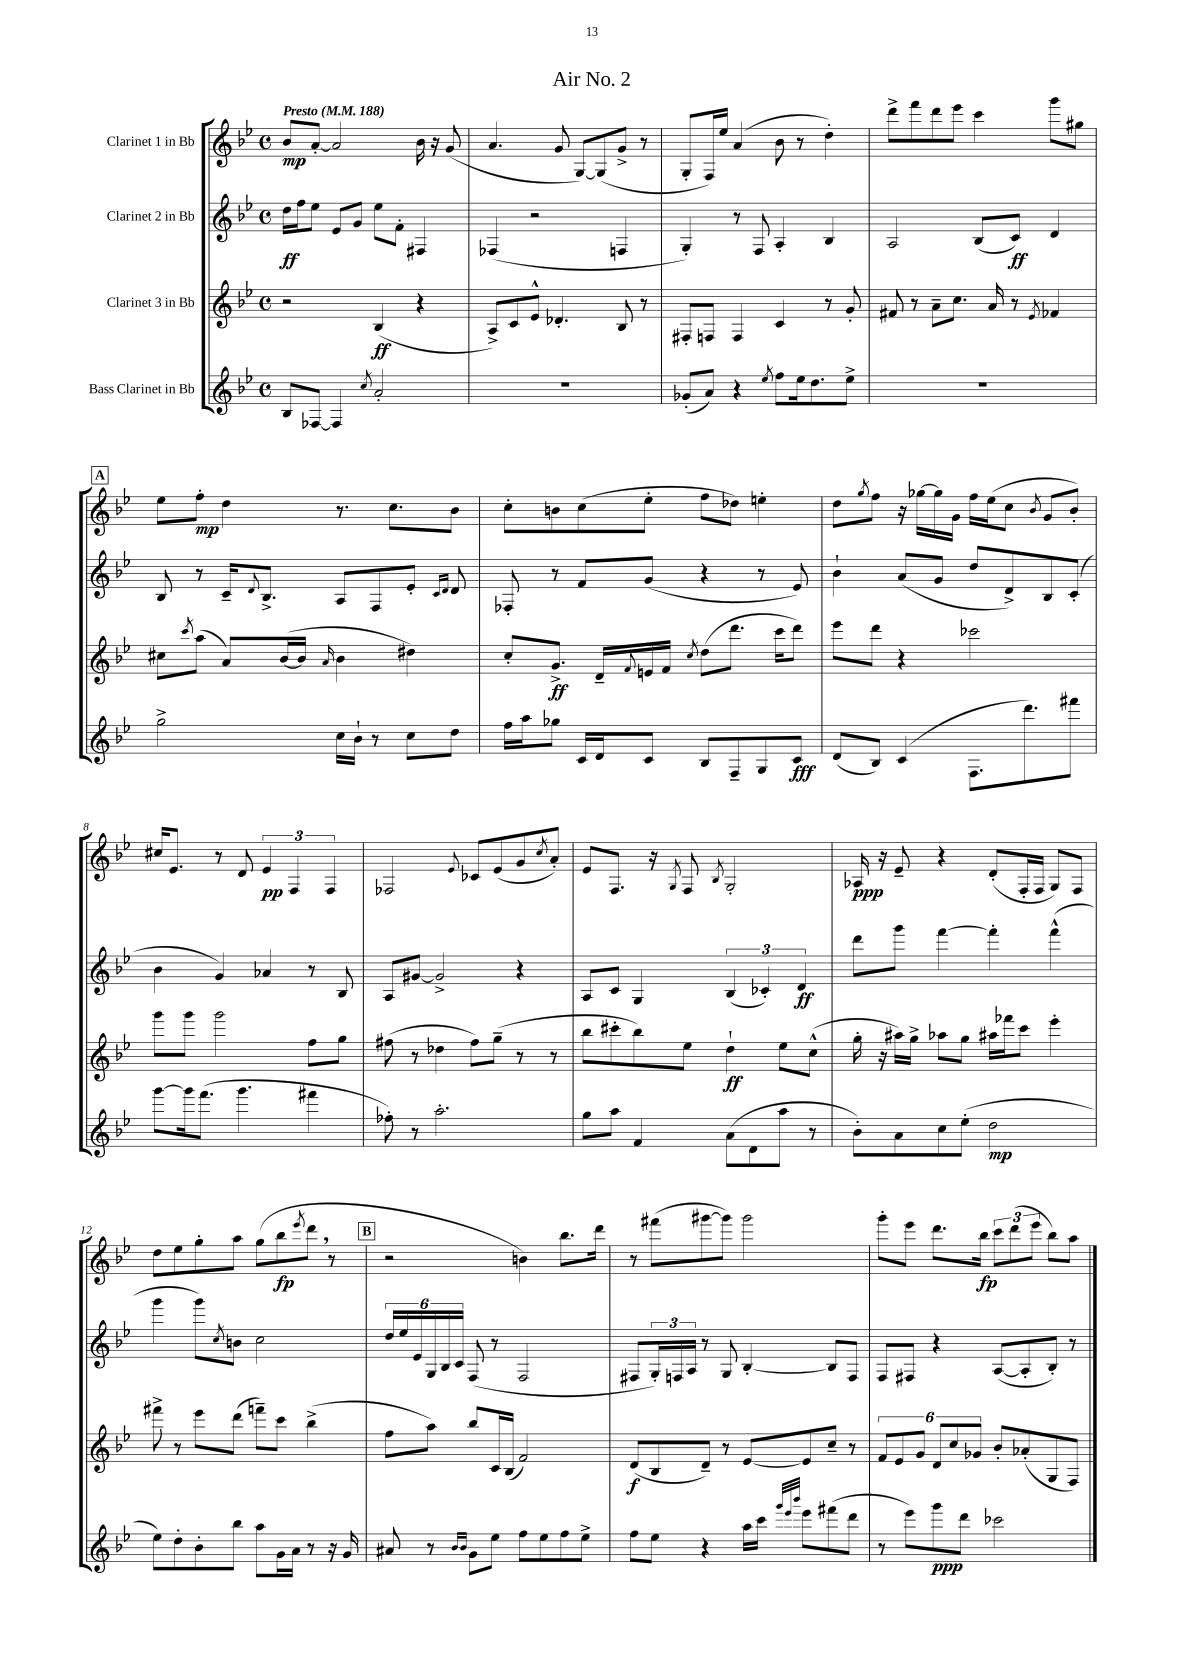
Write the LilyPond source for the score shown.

\header { title = "Air No. 2" }
<<
\new StaffGroup <<
\new Staff = "s0" \with { instrumentName = "Clarinet 1 in Bb" } {
    \clef treble \key bes \major \defaultTimeSignature \time 4/4 \tempo "Presto" 4 = 188
    bes'8\mp a'8~-. a'2 bes'16 r16 g'8( |
    a'4. g'8 g8~) g8( g'8-> r8 |
    g8-. f16) ees''16 a'4( bes'8 r8 d''4-.) |
    d'''8-> f'''8 d'''8 ees'''8 c'''4 g'''8 gis''8 |
    \mark \markup { \box "A" } ees''8 f''8-.\mp d''4 r8. c''8. bes'8 |
    c''8-. b'8 c''8( ees''8-. f''8 des''8) e''4-. |
    d''8 \acciaccatura { g''8 } f''8 r16 ges''16~ ges''16 g'16 f''16 ees''16( c''8 \acciaccatura { bes'8 } g'8 bes'8-.) |
    cis''16 ees'8. r8 d'8 \tuplet 3/2 { ees'4\pp f4 f4 } |
    fes2 \appoggiatura { ees'8 } ces'8 ees'8( g'8 \acciaccatura { c''8 } a'8-.) |
    ees'8 f8. r16 \acciaccatura { g8 } f8 \acciaccatura { bes8 } g2-. |
    aes16\ppp r16 ees'8-- r4 d'8-.( f16-. f16 g8) f8 |
    d''8 ees''8 g''8-. a''8 g''8( bes''8\fp \acciaccatura { ees'''8 } d'''8 \breathe r8 |
    \mark \markup { \box "B" } r2 b'4) bes''8. d'''16 |
    r8 fis'''8( gis'''8~ gis'''8) gis'''2 |
    g'''8-. ees'''8 d'''8. bes''16\fp \tuplet 3/2 { c'''8 d'''8( ees'''8 } bes''8) a''8 \bar "|." |
}
\new Staff = "s1" \with { instrumentName = "Clarinet 2 in Bb" } {
    \clef treble \key bes \major \defaultTimeSignature \time 4/4
    d''16\ff f''16 ees''8 ees'8 g'8 ees''8 f'8-. fis4 |
    fes4( r2 f4 |
    g4-.) r8 f8 a4-. bes4 |
    a2 bes8( c'8\ff) d'4 |
    \mark \markup { \box "A" } bes8 r8 c'16-- \appoggiatura { d'8 } bes8.-> a8 f8 ees'8-. \grace { c'16 d'16 } d'8 |
    fes8-. r8 f'8 g'8( r4 r8 ees'8) |
    bes'4-! a'8( g'8 d''8 d'8->) bes8 c'8-.( |
    bes'4 g'4) aes'4 r8 bes8 |
    a8 gis'8~ gis'2-> r4 |
    a8 c'8 g4 \tuplet 3/2 { bes4( ces'4-.) d'4\ff } |
    d'''8 g'''8 f'''4~ f'''4-. f'''4-^( |
    g'''4 g'''8) \acciaccatura { c''8 } b'8 c''2 |
    \mark \markup { \box "B" } \tuplet 6/4 { d''16 ees''16 ees'16 g16 bes16 c'16 } f8( r8 f2 |
    fis8 \tuplet 3/2 { g16-.) f16 a16 } r8 g8 bes4~-. bes8 f8 |
    f8 fis8 r4 a8~( a8-. bes8-.) r8 \bar "|." |
}
\new Staff = "s2" \with { instrumentName = "Clarinet 3 in Bb" } {
    \clef treble \key bes \major \defaultTimeSignature \time 4/4
    r2 bes4\ff( r4 |
    a8->) c'8 ees'8-^ des'4.-. bes8 r8 |
    fis8-. f8 f4 c'4 r8 g'8-. |
    fis'8 r8 a'8-- c''8. a'16 r8 \acciaccatura { ees'8 } fes'4 |
    \mark \markup { \box "A" } cis''8 \acciaccatura { c'''8 } a''8( a'8) bes'16~( bes'16 \grace { a'16 } bes'4 dis''4) |
    c''8-. g'8.->\ff d'16-- \appoggiatura { f'8 } e'16 f'16 \acciaccatura { c''8 } d''8( d'''8. c'''16 d'''8) |
    ees'''8 d'''8 r4 ces'''2 |
    g'''8 g'''8 g'''2 f''8 g''8 |
    fis''8( r8 des''4 fis''8) g''8--( r8 r8 |
    bes''8 cis'''8-. bes''8) ees''8 d''4-!\ff ees''8 c''8-^( |
    g''16-. r16 ais''16) g''16-> aes''8 g''8 ais''16 fes'''16 c'''8 ees'''4-. |
    fis'''8-> r8 ees'''8 d'''8( f'''8--) c'''8 bes''4->( |
    \mark \markup { \box "B" } f''8 a''8) bes''8 c'16 bes16( f'2) |
    d'8\f( bes8 d'8--) r8 ees'8~ ees'8 c''8-- r8 |
    \tuplet 6/4 { f'8 ees'8 g'8 d'8 c''8 ges'8 } bes'8-. aes'8-.( g8 f8) \bar "|." |
}
\new Staff = "s3" \with { instrumentName = "Bass Clarinet in Bb" } {
    \clef treble \key bes \major \defaultTimeSignature \time 4/4
    bes8 fes8~ fes4 \acciaccatura { c''8 } a'2-. |
    R1 |
    ges'8-.( a'8) r4 \acciaccatura { ees''8 } f''8 ees''16 d''8. ees''8-> |
    R1 |
    \mark \markup { \box "A" } g''2-> c''16 bes'16-! r8 c''8 d''8 |
    f''16 a''16 ges''8 c'16 d'16 c'8 bes8 f8-- g8 c'8\fff |
    d'8( bes8) c'4( f8. d'''8.) fis'''8 |
    g'''8~ g'''16 f'''8.( g'''4. fis'''4 |
    fes''8-.) r8 a''2.-. |
    g''8 a''8 f'4 a'8( d'8 a''8 r8 |
    bes'8-.) a'8 c''8 ees''8-.( d''2\mp |
    ees''8) d''8-. bes'8-. bes''8 a''8 g'16 a'16 r8 r16 g'16 |
    \mark \markup { \box "B" } ais'8 r8 \grace { bes'16 bes'16 } g'8 ees''8 f''8 ees''8 f''8 ees''8-> |
    f''8 ees''8 r4 a''16 c'''16 \grace { g'''32 ees'''32 bes'''32 } ees'''8 fis'''8( d'''8 |
    r8 ees'''8) g'''8\ppp d'''8 ces'''2 \bar "|." |
}
>>
>>
